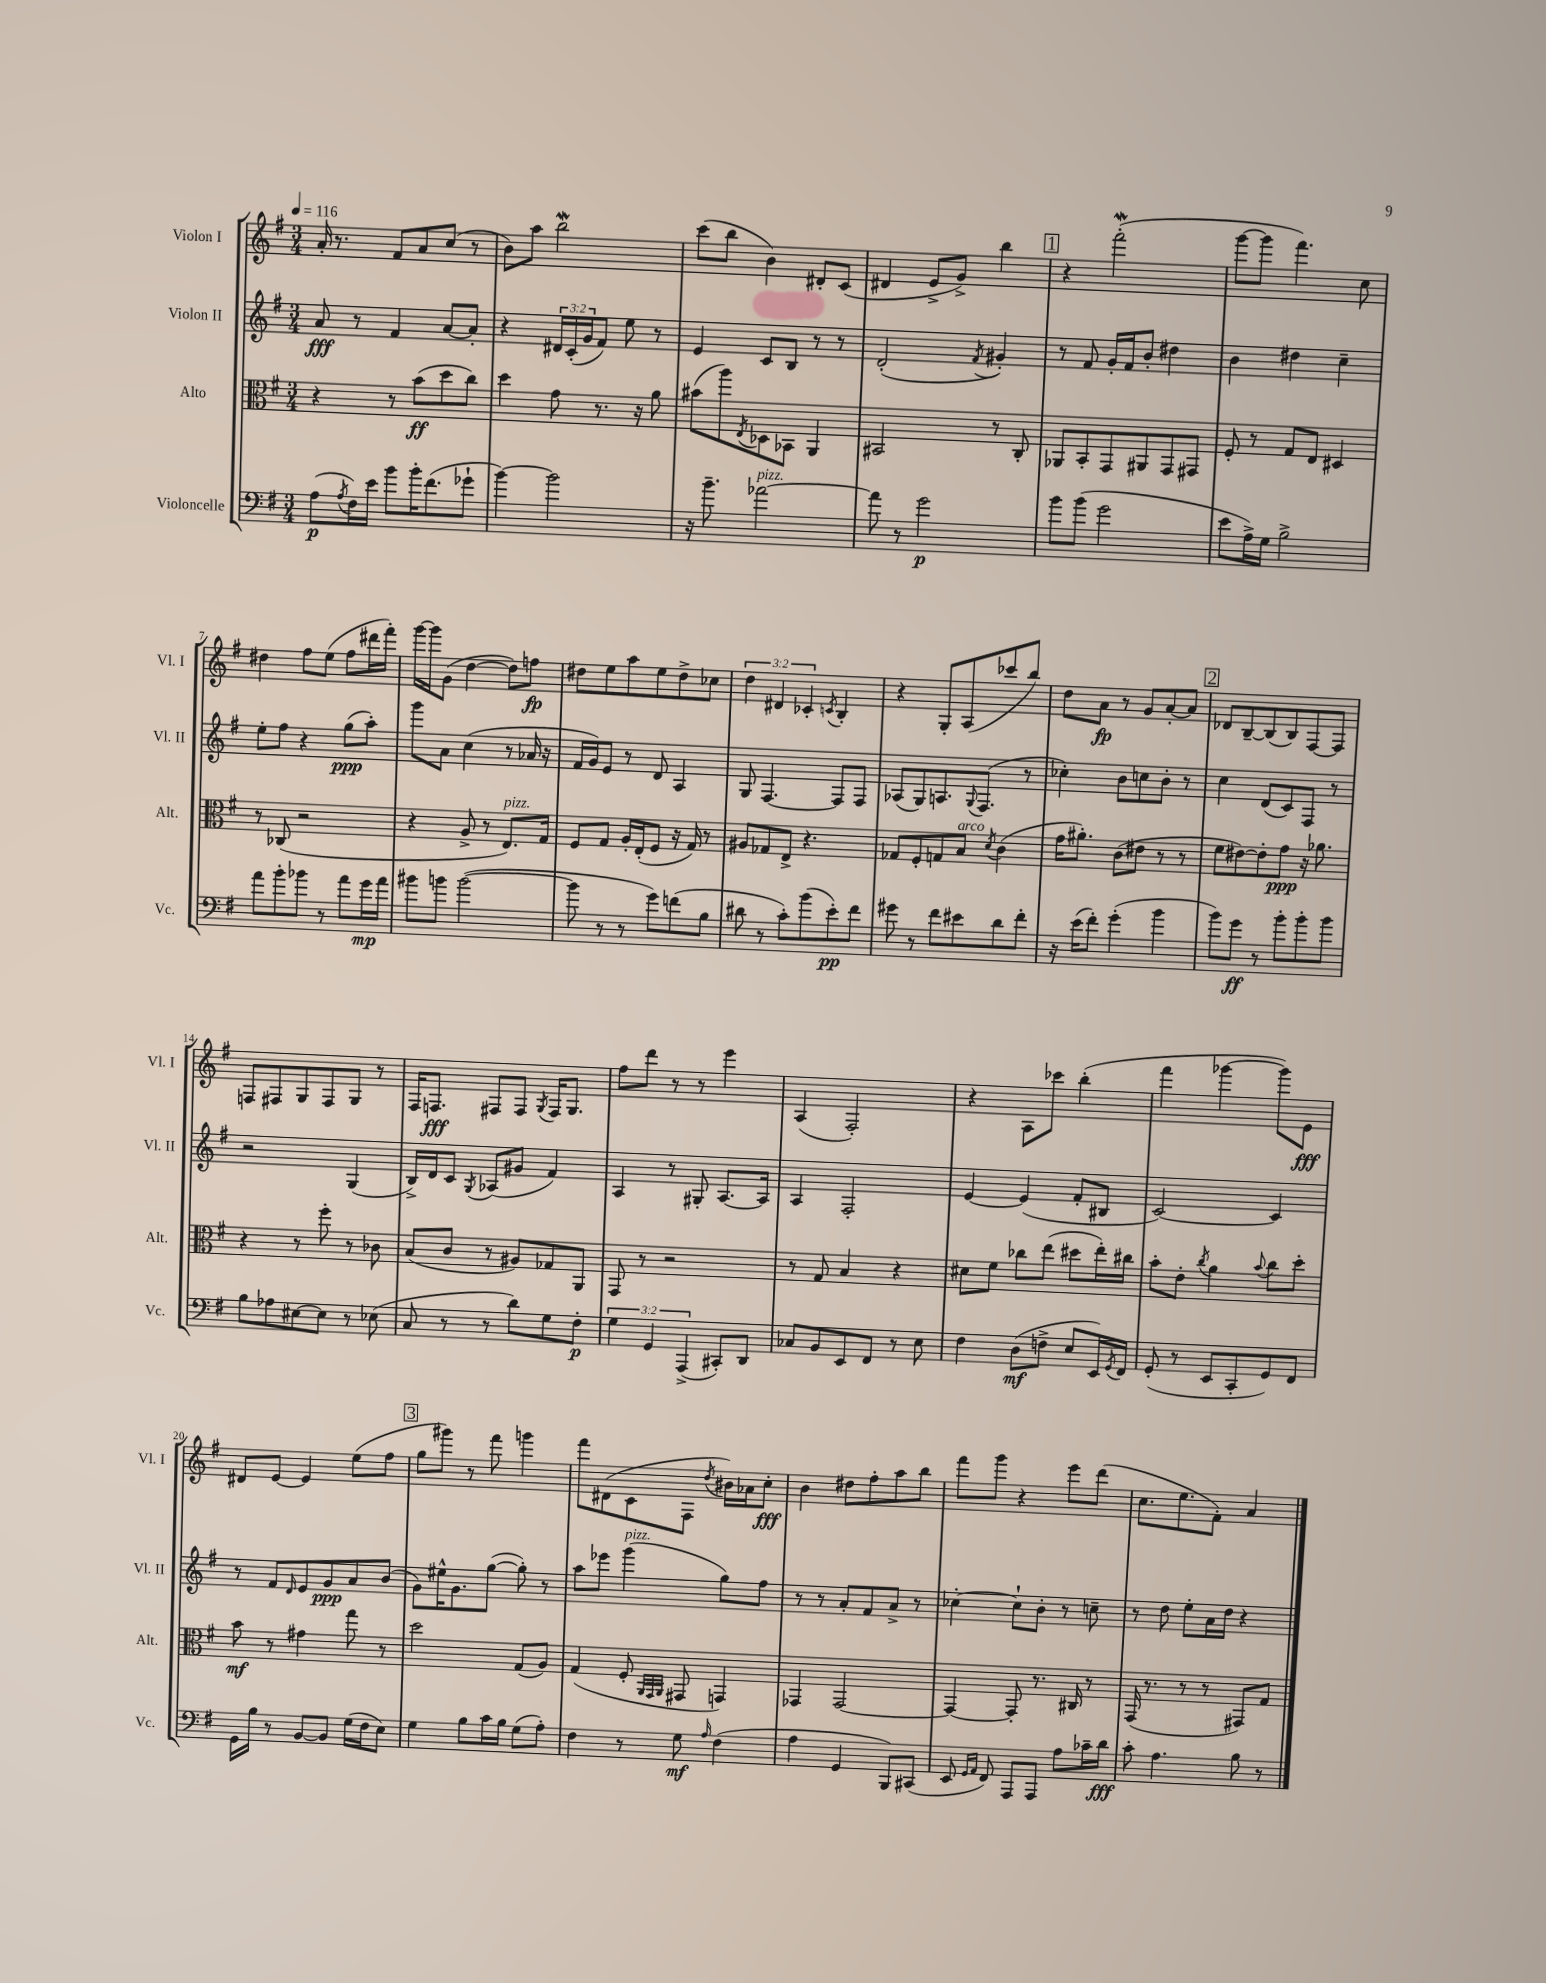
<<
\new StaffGroup <<
\new Staff = "s0" \with { instrumentName = "Violon I" shortInstrumentName = "Vl. I" } {
    \clef treble \key g \major \numericTimeSignature \time 3/4 \override Staff.TupletNumber.text = #tuplet-number::calc-fraction-text \tempo 4 = 116
    a'16-. r8. fis'8 a'8 c''8( r8 |
    b'8) a''8 b''2\mordent |
    c'''8( b''8 b'4) dis'8-. c'8( |
    dis'4 e'8-> g'8->) b''4 |
    \mark \markup { \box "1" } r4 fis'''2-.\mordent( |
    g'''8~ g'''8 fis'''4.) c''8 |
    dis''4 fis''8 e''8( fis''8 dis'''16 fis'''16-.) |
    g'''16~ g'''16 g'8( d''4~ d''8) f''8\fp |
    dis''8 e''8 a''8 e''8 dis''8-> ces''8 |
    \tuplet 3/2 { d''4 dis'4 ces'4-. } \acciaccatura { c'8 } b4-. |
    r4 g8-. a8( ces'''8 b''8) |
    d''8 a'8\fp r8 g'8 a'8~-. a'8 |
    \mark \markup { \box "2" } des'8 b8~-- b8( b8) fis8~ fis8 |
    f8 fis8 g8 fis8 g8 r8 |
    fis16 f8.\fff fis8 fis8 \acciaccatura { g8 } fis16 g8. |
    fis''8 d'''8 r8 r8 e'''4 |
    a4( fis2-.) |
    r4 a8 ces'''8 b''4-.( |
    fis'''4 ges'''4~ ges'''8) e'8\fff |
    dis'8 e'8~ e'4 e''8( fis''8 |
    \mark \markup { \box "3" } g''8 gis'''8) r8 fis'''8 g'''4 |
    fis'''8 dis'8( c'8 fis8 \acciaccatura { d''8 } bis'16) aes'16 c''8-.\fff |
    b'4 dis''8 fis''8-. a''8 b''8 |
    fis'''8 g'''8 r4 e'''8 d'''8( |
    c''8. e''8. fis'8-.) a'4 \bar "|." |
}
\new Staff = "s1" \with { instrumentName = "Violon II" shortInstrumentName = "Vl. II" } {
    \clef treble \key g \major \numericTimeSignature \time 3/4 \override Staff.TupletNumber.text = #tuplet-number::calc-fraction-text
    a'8\fff r8 fis'4 a'8~ a'8-. |
    r4 \tuplet 3/2 { dis'16 c'16-.( g'16 } fis'8) e''8 r8 |
    e'4 c'8 b8 r8 r8 |
    d'2-.( \acciaccatura { fis'8 } gis'4-.) |
    \mark \markup { \box "1" } r8 fis'8 g'16-. fis'16 b'8-. dis''4 |
    b'4 dis''4 c''4-- |
    e''8-. fis''8 r4 g''8\ppp( a''8-.) |
    g'''8 a'8 c''4( r8 aes'16 r16 |
    fis'16 g'16) e'8 r8 d'8 a4 |
    g8 fis4.~ fis8 fis8 |
    aes8( g8) a8. \appoggiatura { g8 } fis8.( r8 |
    ces''4-.) b'8 c''8 b'8-. r8 |
    \mark \markup { \box "2" } c''4 d'8( c'8) fis8 r8 |
    r2 g4( |
    b16->) d'16 c'8 \acciaccatura { g8 } aes8( gis'8 fis'4) |
    a4 r8 gis8-. a8.~ a16 |
    a4 fis2-. |
    e'4~ e'4( fis'8-. bis8 |
    c'2~) c'4 |
    r8 fis'8 \grace { d'16 } e'8 g'8\ppp a'8 b'8( |
    \mark \markup { \box "3" } g'8) eis''16-^ g'8. g''8~( g''8-.) r8 |
    a''8 ees'''8 g'''4^\markup { \italic "pizz." }( g''8) fis''8 |
    r8 r8 a'8-. fis'8 a'8-> r8 |
    ces''4~-. ces''8-! b'8-. r8 c''8-- |
    r8 d''8 e''8-. a'16 d''16 r4 \bar "|." |
}
\new Staff = "s2" \with { instrumentName = "Alto" shortInstrumentName = "Alt." } {
    \clef alto \key g \major \numericTimeSignature \time 3/4
    r4 r8 b'8\ff( d''8 c''8) |
    d''4 g'8 r8. r16 a'8 |
    bis'8( a''8) \acciaccatura { e8 } des8 bes,8 a,4 |
    bis,2 r8 c8-. |
    \mark \markup { \box "1" } aes,8 b,8-. g,8 ais,8 g,8 gis,8 |
    fis8-. r8 g8 e8 dis4 |
    r8 ces8( r2 |
    r4 a8-> r8 e8.^\markup { \italic "pizz." }) g16 |
    fis8 g8 a16-. e16-.( fis8 r16 g16) r8 |
    ais8 ges8 e8-> r4. |
    ges8 fis8-. g8 b8^\markup { \italic "arco" } \acciaccatura { d'8 } c'4( |
    g'16 ais'8.-.) c'8( eis'8 r8 r8 |
    \mark \markup { \box "2" } fis'8 eis'8~) eis'8-. g'8\ppp r16 aes'8. |
    r4 r8 fis''8-. r8 ces'8 |
    b8( c'8 r8 ais8) ges8 a,8 |
    g,8 r8 r2 |
    r8 g8 b4 r4 |
    dis'8 fis'8 ces''8 e''8( dis''8 e''16-.) cis''16 |
    b'8-. e'8-. \acciaccatura { c''8 } a'4 \appoggiatura { b'8 } c''8 d''8-. |
    b'8\mf r8 gis'4 g''8 r8 |
    \mark \markup { \box "3" } d''2 g8( a8) |
    g4( fis8-. \grace { a,32 g,32 a,32 } gis,8 g,4) |
    ges,4 ges,2~ |
    ges,4~ ges,8-. r8. cis16 r8 |
    g,16( r8. r8 r8 gis,8) g8 \bar "|." |
}
\new Staff = "s3" \with { instrumentName = "Violoncelle" shortInstrumentName = "Vc." } {
    \clef bass \key g \major \numericTimeSignature \time 3/4 \override Staff.TupletNumber.text = #tuplet-number::calc-fraction-text
    a8\p( \acciaccatura { a8 } fis16) e'16 b'8 b'16-. fis'8.( ges'8-! |
    b'4~) b'2 |
    r16 b'8.-- aes'2~^\markup { \italic "pizz." } |
    aes'8 r8 g'2\p |
    \mark \markup { \box "1" } b'8 b'8( g'2 |
    e'8 a16->) g16 b2-> |
    a'8 b'8-. bes'8 r8 a'8 g'16\mp a'16 |
    bis'8 b'8 b'2~( |
    b'8 r8 r8 g'8) f'8( b8 |
    dis'8 r8 c'8-.) b'8( e'8-.\pp) fis'8 |
    gis'8 r8 fis'8 eis'8 d'8 fis'8-. |
    r16 e'16( fis'8-.) g'4-.( b'4 |
    \mark \markup { \box "2" } b'8) g'8\ff r8 b'8-. b'8-. b'8 |
    b8 aes8 eis8~ eis8 r8 ees8( |
    c8 r8 r8 d'8) g8 fis8-.\p |
    \tuplet 3/2 { g4 g,4 a,,4->( } cis,8-.) d,8 |
    ces8 b,8 e,8 fis,8 r8 e8 |
    fis4 d8\mf( f8-> e8 e,16) \acciaccatura { g,8 } fis,16 |
    g,8-.( r8 e,8 c,8-. g,8) fis,8 |
    g,16 b16 r8 b,8~ b,8 g16( fis16 e8) |
    \mark \markup { \box "3" } g4 b8 c'16 b16 g8( a8-.) |
    fis4 r8 g8\mf \grace { a16 } fis4( |
    a4 g,4 b,,8) cis,8( |
    e,8 \grace { g,16 a,16 } fis,8) a,,8 a,,8 a8 ces'16-- d'16\fff |
    c'8-. a4. b8 r8 \bar "|." |
}
>>
>>
